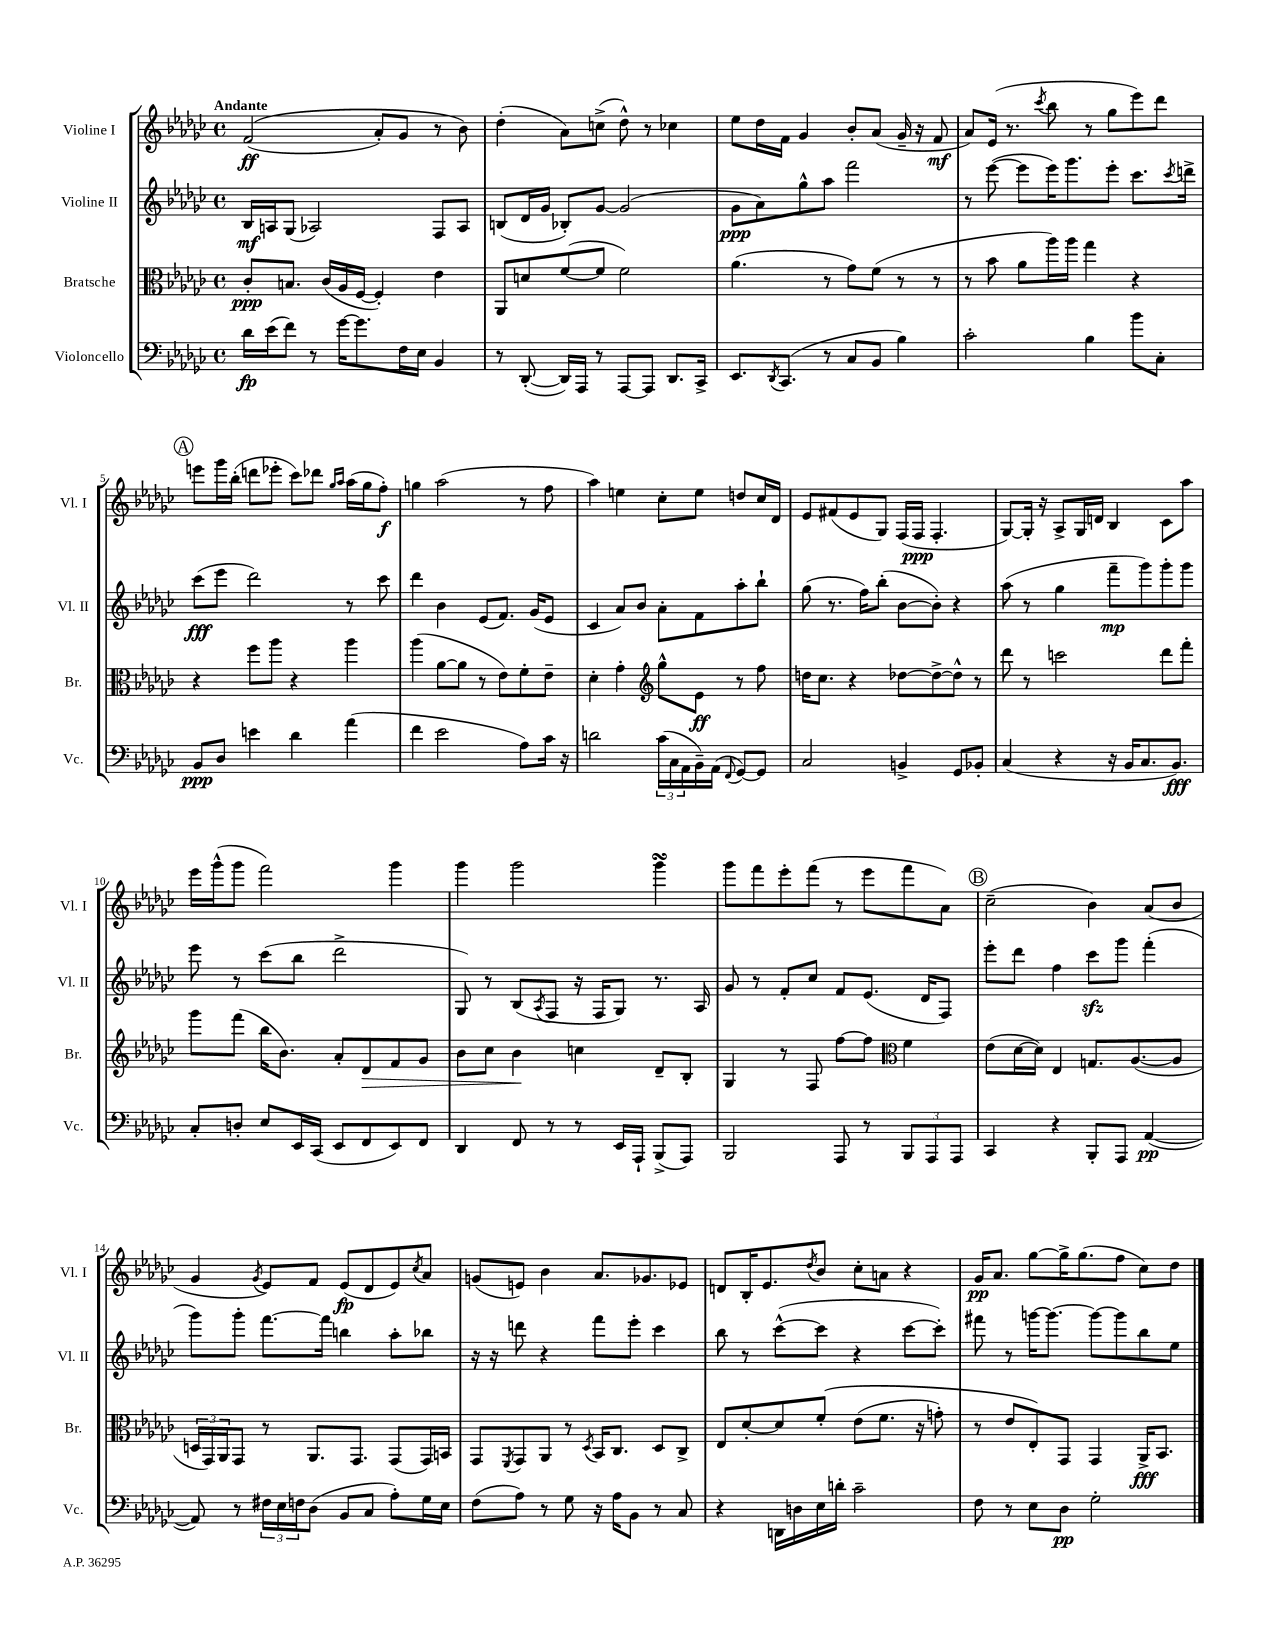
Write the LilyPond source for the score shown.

<<
\new StaffGroup <<
\new Staff = "s0" \with { instrumentName = "Violine I" shortInstrumentName = "Vl. I" } {
    \clef treble \key ges \major \defaultTimeSignature \time 4/4 \tempo "Andante"
    f'2\ff(\( aes'8-.) ges'8 r8 bes'8\) |
    des''4-.( aes'8) c''8->( des''8-^) r8 ces''4 |
    ees''8 des''16 f'16 ges'4 bes'8-. aes'8( ges'16-- r16 f'8\mf |
    aes'8) ees'16( r8. \acciaccatura { ces'''8 } bes''8 r8 ges''8 ees'''8) des'''8 |
    \mark \markup { \circle "A" } e'''8 ges'''16 bes''16-.( d'''8 ees'''8-. ces'''8) des'''8 \grace { ges''16 aes''16 } aes''16( ges''16 f''8-.\f) |
    g''4 aes''2( r8 f''8 |
    aes''4) e''4 ces''8-. e''8 d''8 ces''16 des'16 |
    ees'8 fis'8( ees'8 ges8) f16( f16\ppp f4.-. |
    ges8~) ges16-. r16 aes8-> ges16 d'16 bes4 ces'8 aes''8 |
    ees'''16 ges'''16-^( ges'''8 f'''2) ges'''4 |
    ges'''4 ges'''2 ges'''4\turn |
    ges'''8 f'''8 ees'''8-. f'''8( r8 ees'''8 f'''8 aes'8) |
    \mark \markup { \circle "B" } ces''2--( bes'4) aes'8( bes'8 |
    ges'4 \acciaccatura { ges'8 } ees'8) f'8 ees'8\fp( des'8 ees'8) \acciaccatura { ces''8 } aes'8 |
    g'8( e'8) bes'4 aes'8. ges'8. ees'8 |
    d'8 bes16-. ees'8. \acciaccatura { des''8 } bes'8 ces''8-. a'8 r4 |
    ges'16\pp aes'8. ges''8~ ges''16-> ges''8.( f''8 ces''8) des''8 \bar "|." |
}
\new Staff = "s1" \with { instrumentName = "Violine II" shortInstrumentName = "Vl. II" } {
    \clef treble \key ges \major \defaultTimeSignature \time 4/4
    bes16\mf a16 ges8( aes2) f8 aes8 |
    b8( des'16 ges'16 bes8-.) ges'8~ ges'2( |
    ges'8\ppp aes'8) ges''8-^ aes''8 f'''2 |
    r8 ees'''8~( ees'''8 ees'''16) ges'''8. ees'''8-. ces'''8. \acciaccatura { ces'''8 } d'''16-> |
    \mark \markup { \circle "A" } ces'''8\fff( ees'''8 des'''2) r8 ces'''8 |
    des'''4 bes'4 ees'8( f'8.) ges'16( ees'8 |
    ces'4 aes'8) bes'8 aes'8-. f'8 aes''8-. bes''8-! |
    ges''8( r8. f''16) bes''8-.( bes'8~ bes'8-.) r4 |
    aes''8( r8 ges''4 f'''8--\mp ges'''8) ges'''8-. ges'''8 |
    ees'''8 r8 ces'''8( bes''8 des'''2-> |
    ges8) r8 bes8( \acciaccatura { aes8 } f8 r16 f16 ges8) r8. aes16 |
    ges'8 r8 f'8-. ces''8 f'8 ees'8.( des'16 f8) |
    \mark \markup { \circle "B" } ees'''8-. des'''8 f''4 ces'''8\sfz ges'''8 f'''4-.( |
    ges'''8) ges'''8-. f'''8.~ f'''16 b''4 aes''8-. bes''8 |
    r16 r16 d'''8 r4 f'''8 ees'''8-. ces'''4 |
    bes''8 r8 ces'''8~-^( ces'''8 r4 ces'''8~ ces'''8-.) |
    fis'''8 r8 g'''16~ g'''8.~ g'''8~ g'''8 bes''8 ees''8 \bar "|." |
}
\new Staff = "s2" \with { instrumentName = "Bratsche" shortInstrumentName = "Br." } {
    \clef alto \key ges \major \defaultTimeSignature \time 4/4
    ces'8-.\ppp b8. ces'16( aes16 f16~ f4-.) ees'4 |
    aes,8 d'8 f'8~( f'8 f'2) |
    aes'4.( r8 ges'8) f'8( r8 r8 |
    r8 bes'8 aes'8 aes''16) aes''16 ges''4 r4 |
    \mark \markup { \circle "A" } r4 f''8 aes''8 r4 aes''4 |
    aes''4( aes'8~ aes'8 r8 ees'8) f'8-. ees'8-- |
    des'4-. ges'4-. \clef treble ges''8-^ ees'8\ff r8 f''8 |
    d''16 ces''8. r4 des''8~ des''8~-> des''8-^ r8 |
    des'''8 r8 c'''2 des'''8 f'''8-. |
    ges'''8 f'''8( bes''16 bes'8.) aes'8-. des'8\> f'8 ges'8 |
    bes'8 ces''8 bes'4\! c''4 des'8-- bes8-. |
    ges4 r8 f8 f''8~ f''8 \clef alto f'4 |
    \mark \markup { \circle "B" } ees'8( des'16~ des'16) ees4 g8. aes8.~( aes8 |
    \tuplet 3/2 { d16 ges,16) aes,16 } ges,8 r8 aes,8. ges,8. ges,8( ges,16) b,16 |
    ges,8 \acciaccatura { f,8 } ges,8 aes,8 r8 \acciaccatura { des8 } bes,16 ces8. des8 ces8-> |
    ees8 des'8~-. des'8 f'8-.\( ees'8( f'8. r16 g'8-.) |
    r8 ees'8 ees8-.\) ges,8 ges,4 aes,16->\fff bes,8. \bar "|." |
}
\new Staff = "s3" \with { instrumentName = "Violoncello" shortInstrumentName = "Vc." } {
    \clef bass \key ges \major \defaultTimeSignature \time 4/4
    des'16\fp ees'16( f'8) r8 ges'16~ ges'8. f16 ees16 bes,4 |
    r8 des,8~-.( des,16) aes,,16 r8 aes,,8~ aes,,8 des,8. ces,16-> |
    ees,8. \acciaccatura { des,8 } ces,8.( r8 ces8 bes,8 bes4) |
    ces'2-. bes4 bes'8 ces8-. |
    \mark \markup { \circle "A" } bes,8\ppp des8 e'4 des'4 aes'4( |
    f'4 ees'2 aes8) ces'16 r16 |
    d'2 \tuplet 3/2 { ces'16( ces16 aes,16 } bes,16--) aes,16( \appoggiatura { f,8 } ges,8~) ges,8 |
    ces2 b,4-> ges,8 bes,8-. |
    ces4( r4 r16 bes,16 ces8. bes,8.\fff) |
    ces8-. d8-. ees8 ees,16 ces,16( ees,8 f,8 ees,8) f,8 |
    des,4 f,8 r8 r8 ees,16 aes,,16-! bes,,8->( aes,,8) |
    bes,,2 aes,,8 r8 \tuplet 3/2 { bes,,8 aes,,8 aes,,8 } |
    \mark \markup { \circle "B" } ces,4 r4 bes,,8-. aes,,8 aes,4~\pp( |
    aes,8) r8 \tuplet 3/2 { fis16 ees16 f16 } des8( bes,8 ces8 aes8-.) ges16 ees16 |
    f8( aes8) r8 ges8 r16 aes16 bes,8 r8 ces8 |
    r4 d,16 d16 ees16 d'16-. ces'2-- |
    f8 r8 ees8 des8\pp ges2-. \bar "|." |
}
>>
>>
